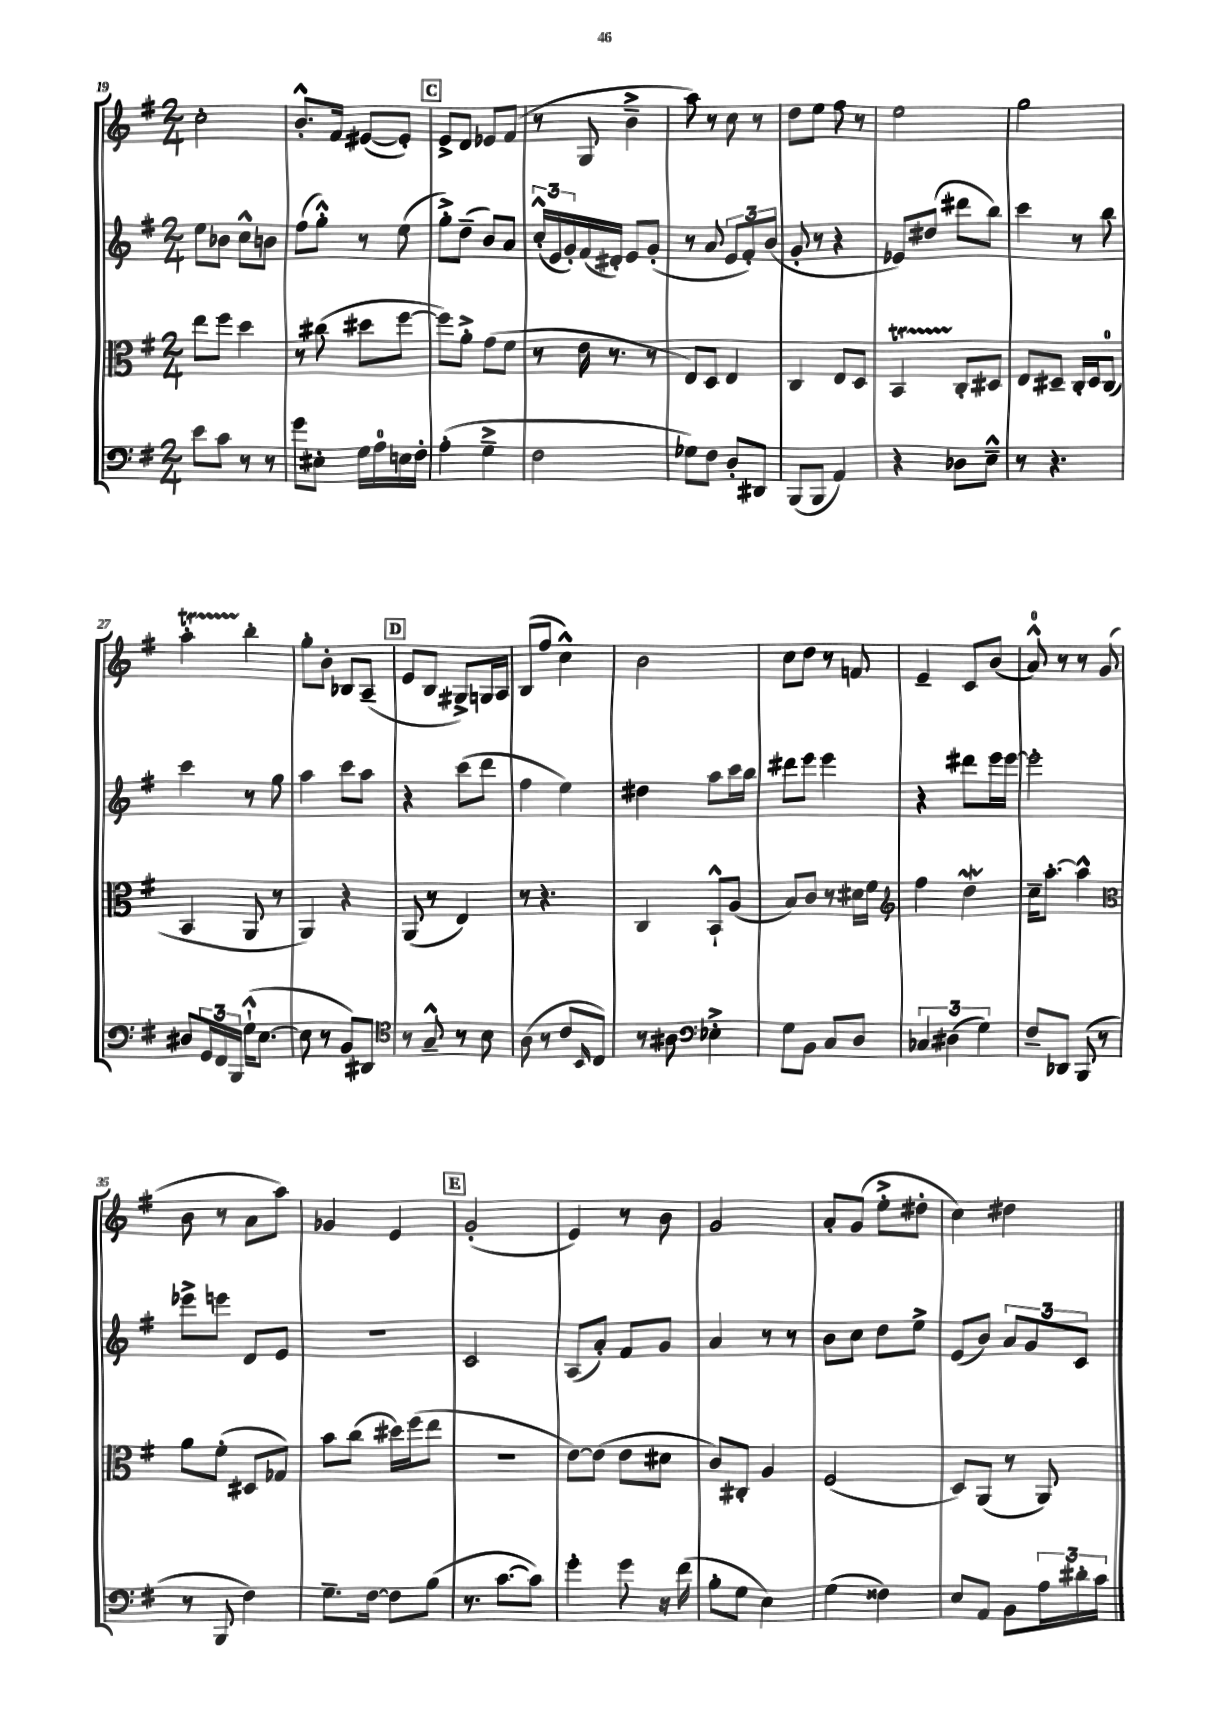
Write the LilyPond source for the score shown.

<<
\new StaffGroup <<
\new Staff = "s0" {
    \clef treble \key g \major \numericTimeSignature \time 2/4
    c''2-. |
    b'8.-.-^ fis'16 eis'8~( eis'8-.) |
    \mark \markup { \box "C" } e'8-> d'8 ees'8 fis'8( |
    r8 g8 b'4---> |
    a''8) r8 c''8 r8 |
    d''8 e''8 fis''8 r8 |
    e''2 |
    g''2 |
    a''4-.\startTrillSpan b''4-.\stopTrillSpan |
    g''8-. b'8-. bes8 a8--( |
    \mark \markup { \box "D" } e'8 b8 gis8->) g16 a16 |
    b8( fis''8 c''4-^) |
    b'2 |
    c''8 d''8 r8 f'8 |
    e'4-- c'8 b'8( |
    a'8-0-^) r8 r8 g'8( |
    b'8 r8 a'8 a''8) |
    ges'4 e'4 |
    \mark \markup { \box "E" } g'2-.( |
    e'4) r8 b'8 |
    g'2 |
    a'8-. g'8( e''8-.-> dis''8-. |
    c''4) dis''4 \bar "|." |
}
\new Staff = "s1" {
    \clef treble \key g \major \numericTimeSignature \time 2/4
    e''8 bes'8 c''8-^ b'8 |
    fis''8( g''8-.-^) r8 e''8( |
    \mark \markup { \box "C" } g''8-.->) d''8--( b'8) a'8 |
    \tuplet 3/2 { c''16-.-^( e'16 g'16-.) } fis'16( dis'16-.) e'8 g'8-.( |
    r8 a'8 \tuplet 3/2 { e'8 fis'8-.) b'8( } |
    g'8-. r8 r4 |
    ees'8) dis''8( dis'''8 b''8) |
    c'''4 r8 b''8 |
    c'''4 r8 g''8 |
    a''4 c'''8 a''8 |
    \mark \markup { \box "D" } r4 c'''8( d'''8 |
    fis''4 e''4) |
    dis''4 a''8 c'''16 b''16 |
    dis'''8 e'''8 e'''4 |
    r4 dis'''8 e'''16 e'''16~ |
    e'''2-. |
    ees'''8-> e'''8 d'8 e'8 |
    r2 |
    \mark \markup { \box "E" } c'2 |
    a8( a'8-.) fis'8 g'8 |
    a'4 r8 r8 |
    b'8 c''8 d''8 e''8-> |
    e'8( b'8) \tuplet 3/2 { a'8 g'8 c'8 } \bar "|." |
}
\new Staff = "s2" {
    \clef alto \key g \major \numericTimeSignature \time 2/4
    e''8 fis''8 d''4 |
    r8 cis''8( dis''8 fis''8~ |
    \mark \markup { \box "C" } fis''8) a'8-.-> g'8( fis'8 |
    r8 e'16 r8. r8 |
    e8) d8 e4 |
    c4 e8 d8 |
    b,4\startTrillSpan c8-.\stopTrillSpan dis8 |
    e8 dis8-- c16-. dis16 c8-0( |
    b,4 a,8 r8 |
    a,4) r4 |
    \mark \markup { \box "D" } a,8( r8 e4) |
    r8 r4. |
    c4 b,8-!-^ a8( |
    b8) c'8 r8 dis'16 fis'16 |
    \clef treble fis''4 d''4\mordent |
    c''16-- a''8.~-. a''4-^ |
    \clef alto a'8 fis'8-.( dis8 ges8) |
    b'8 c''8( dis''16) fis''16( e''8 |
    \mark \markup { \box "E" } r2 |
    e'8~) e'8( e'8 dis'8 |
    c'8) cis8-. a4 |
    fis2( |
    d8) a,8( r8 a,8) \bar "|." |
}
\new Staff = "s3" {
    \clef bass \key g \major \numericTimeSignature \time 2/4
    e'8 c'8 r8 r8 |
    g'8 eis8-. g16 a16-0 e16 fis16-. |
    \mark \markup { \box "C" } a4-.( g4---> |
    fis2 |
    ges8) fis8 d8-. dis,8 |
    b,,8( b,,8 a,4) |
    r4 des8 e8---^ |
    r8 r4. |
    dis8 \tuplet 3/2 { g,16 fis,16 b,,16 } g16-!-^( e8.~ |
    e8 r8 b,8) dis,8 |
    \mark \markup { \box "D" } \clef tenor r8 g8---^ r8 b8 |
    a8( r8 c'8 \grace { b,16 } c8) |
    r8 ais8 \clef bass ees4-.-> |
    g8 b,8 c8 d8 |
    \tuplet 3/2 { ces4 dis4( g4) } |
    fis8-- des,8 b,,8( r8 |
    r8 b,,8 fis4) |
    g8.-- fis16~ fis8 b8( |
    \mark \markup { \box "E" } r8. c'8.~ c'8) |
    g'4-. g'8 r16 fis'16( |
    b8-. g8 e4) |
    g4( fisis4) |
    e8 a,8 b,8 \tuplet 3/2 { a16 dis'16-. c'16 } \bar "|." |
}
>>
>>
\layout { \context { \Score currentBarNumber = #19 } }
